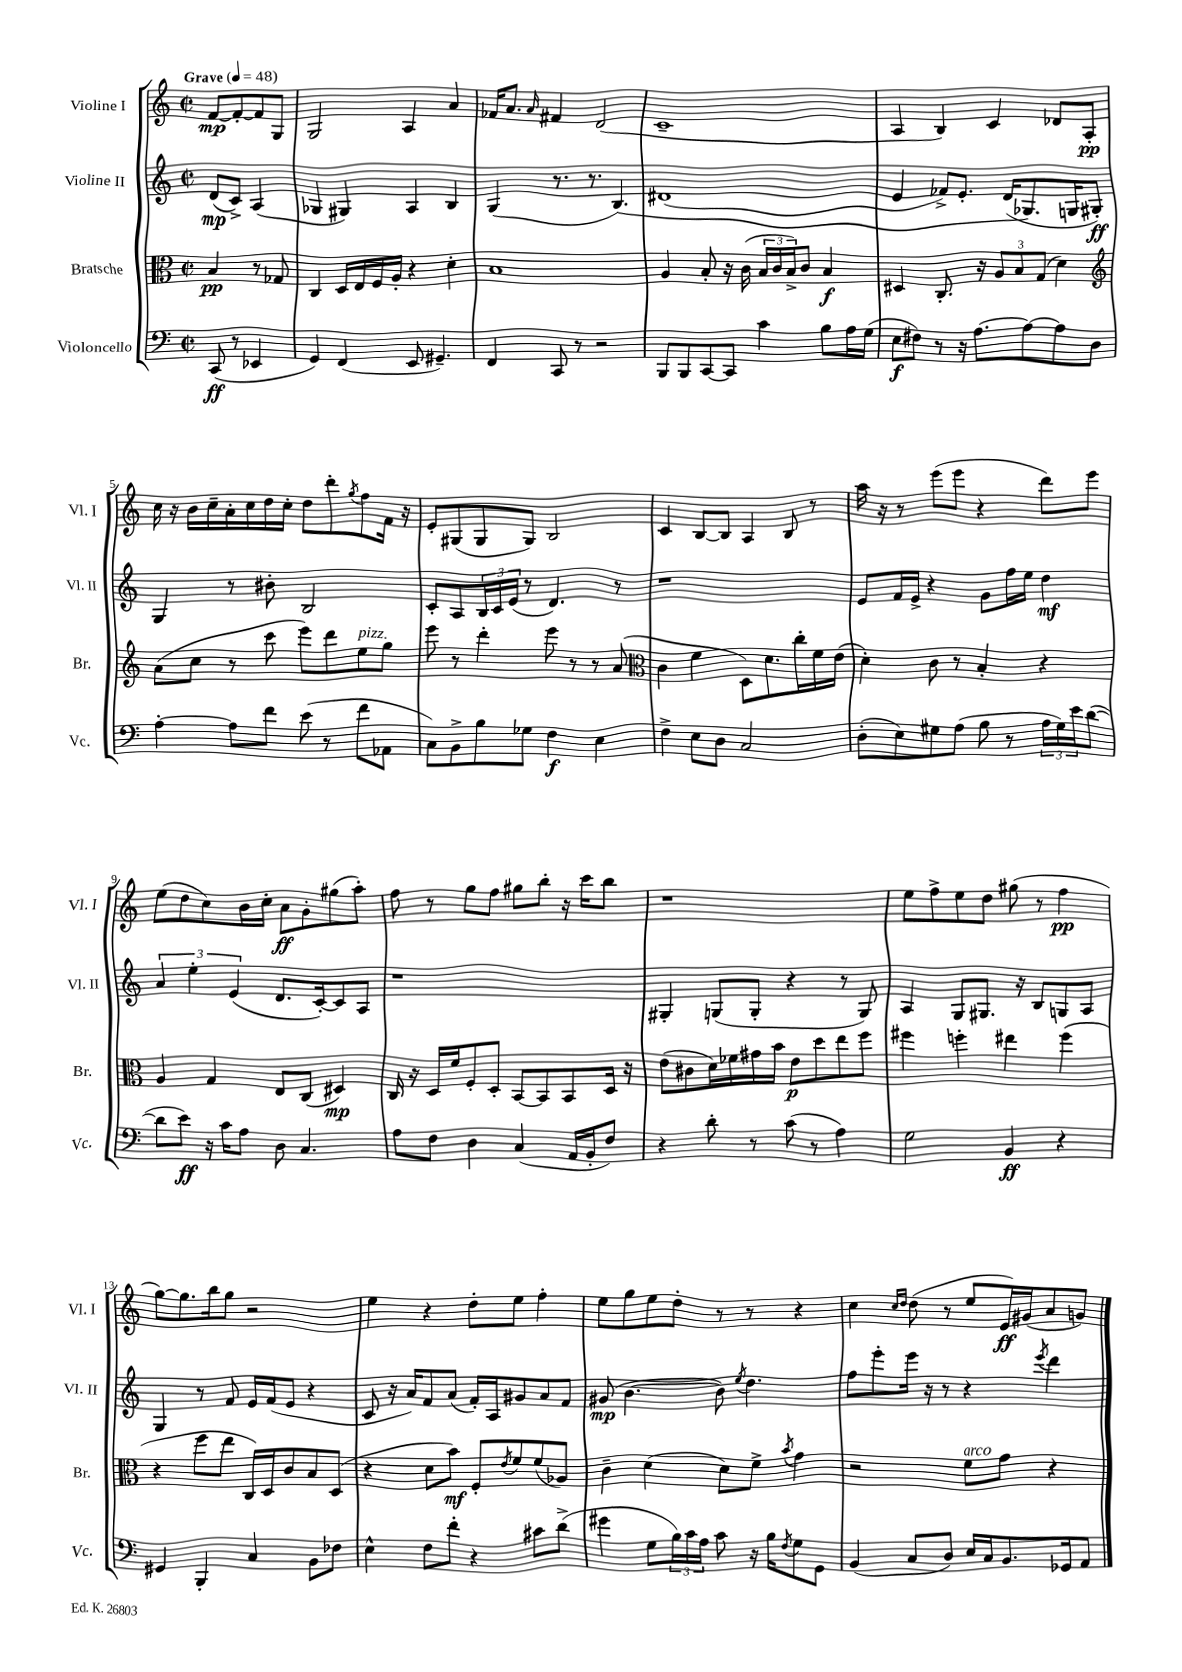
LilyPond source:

<<
\new StaffGroup <<
\new Staff = "s0" \with { instrumentName = "Violine I" shortInstrumentName = "Vl. I" } {
    \clef treble \key c \major \defaultTimeSignature \time 2/2 \partial 2 \tempo "Grave" 4 = 48
    f'8~\mp f'8~-. f'8 g8 |
    g2 a4 a'4 |
    fes'16 a'8. \grace { a'16 } fis'4 d'2( |
    c'1-- |
    a4 b4) c'4 des'8 a8-.\pp |
    c''16 r16 b'16 c''16-- a'16-. c''16 d''16 c''16-. d''8 d'''8-. \acciaccatura { g''8 } f''8 f'16 r16 |
    e'8-. gis8( gis8 gis8) b2 |
    c'4 b8~ b8 a4 b8 r8 |
    a''16 r16 r8 e'''8( e'''8 r4 d'''8) e'''8 |
    e''8( d''8 c''8) b'16 c''16-. a'8\ff g'8-. gis''8( a''8-.) |
    f''8 r8 g''8 f''8 gis''8 b''8-. r16 c'''16 b''8 |
    r1 |
    e''8 f''8-> e''8 d''8 gis''8( r8 f''4\pp |
    g''8~) g''8. b''16 g''8 r2 |
    e''4 r4 d''8-. e''8 f''4-. |
    e''8 g''8 e''8 d''8-. r8 r8 r4 |
    c''4 \grace { c''16 d''16 } d''8( r8 e''8 e'16\ff) gis'16( a'8 g'8) \bar "|." |
}
\new Staff = "s1" \with { instrumentName = "Violine II" shortInstrumentName = "Vl. II" } {
    \clef treble \key c \major \defaultTimeSignature \time 2/2 \partial 2
    d'8\mp( c'8->) a4( |
    ges4 gis4) a4 b4 |
    g4( r8. r8. b4.)\( |
    dis'1( |
    e'4 fes'8->) e'8.-. d'16( ges8.\) g16 gis8-.\ff) |
    g4 r8 bis'8-. b2 |
    c'8-. a8 \tuplet 3/2 { b16 c'16 e'16( } r8 d'4.) r8 |
    r1 |
    e'8 f'16 e'16-> r4 g'8 f''16 e''16 d''4\mf |
    \tuplet 3/2 { a'4 e''4-. e'4( } d'8. c'16~-.) c'8 a8 |
    r1 |
    gis4-. g8( g8-. r4 r8 g8) |
    a4 g8 gis8. r16 b8 g8 a8 |
    g4 r8 f'8 e'16 f'16( e'8 r4 |
    c'8 r16 a'16) f'8 a'8( f'16-.) a16 gis'8 a'8 f'8 |
    gis'8\mp( b'4.~ b'8) \acciaccatura { e''8 } d''4. |
    f''8 e'''8-. e'''16 r16 r8 r4 \acciaccatura { e'''8 } d'''4 \bar "|." |
}
\new Staff = "s2" \with { instrumentName = "Bratsche" shortInstrumentName = "Br." } {
    \clef alto \key c \major \defaultTimeSignature \time 2/2 \partial 2
    b4\pp r8 ges8 |
    c4 d16 e16 f16 a16-. r4 d'4-. |
    b1 |
    a4 b8-. r16 c'16( \tuplet 3/2 { b16 c'16 b16->) } c'8 b4\f |
    dis4 c8.-. r16 \tuplet 3/2 { a8 b8 g8( } d'4) |
    \clef treble a'8( c''8 r8 c'''8 e'''8) d'''8 e''8^\markup { \italic "pizz." } g''8 |
    e'''8 r8 d'''4-. e'''8 r8 r8 a'8( |
    \clef alto c'4 f'4 d8) d'8. c''16-. f'16 e'16( |
    d'4-.) c'8 r8 b4-. r4 |
    a4 g4 e8 c8( dis4\mp) |
    c16 r16 d16 f'16 f8-. d8-. b,8~ b,8 b,8 d16 r16 |
    e'8( cis'8 d'16) fes'16 gis'16 b'16 e'8\p d''8 e''8 f''8 |
    fis''4 f''4-. eis''4 f''4( |
    r4 f''8 e''8 c16) d16 c'8 b8 d8( |
    r4 d'8 b'8\mf) f8-. \acciaccatura { e'8 } f'8 f'8( aes8) |
    c'4-- d'4( d'8) f'8-> \acciaccatura { b'8 } g'4 |
    r2 f'8^\markup { \italic "arco" } g'8 r4 \bar "|." |
}
\new Staff = "s3" \with { instrumentName = "Violoncello" shortInstrumentName = "Vc." } {
    \clef bass \key c \major \defaultTimeSignature \time 2/2 \partial 2
    c,8\ff( r8 ees,4 |
    g,4) f,4( e,8 gis,4.--) |
    f,4 c,8 r8 r2 |
    b,,8 b,,8 c,8~ c,8 c'4 b8 a16 g16( |
    e8\f fis8) r8 r16 a8.~ a8~ a8 d8 |
    a4~-. a8 f'8 e'8( r8 f'8 aes,8 |
    c8) b,8-> b8 ges8 f4\f e4 |
    f4-> e8 d8 c2 |
    d8-.( e8) gis8 a8( b8 r8 \tuplet 3/2 { a16 gis16) e'16 } d'8~( |
    d'8 e'8\ff) r16 c'16 a8 d8 c4. |
    a8 f8 d4 c4( a,16 b,16-. f8) |
    r4 d'8-. r8 c'8( r8 a4) |
    g2 b,4\ff r4 |
    gis,4 b,,4-. c4 b,8 fes8 |
    e4-^ f8 f'8-. r4 cis'8 d'8->( |
    gis'4 g8 \tuplet 3/2 { b16) c'16 a16 } c'8 r16 b16 \acciaccatura { f8 } g8 g,8 |
    b,4( c8 d8) e16 c16 b,8. ges,16 a,8 \bar "|." |
}
>>
>>
